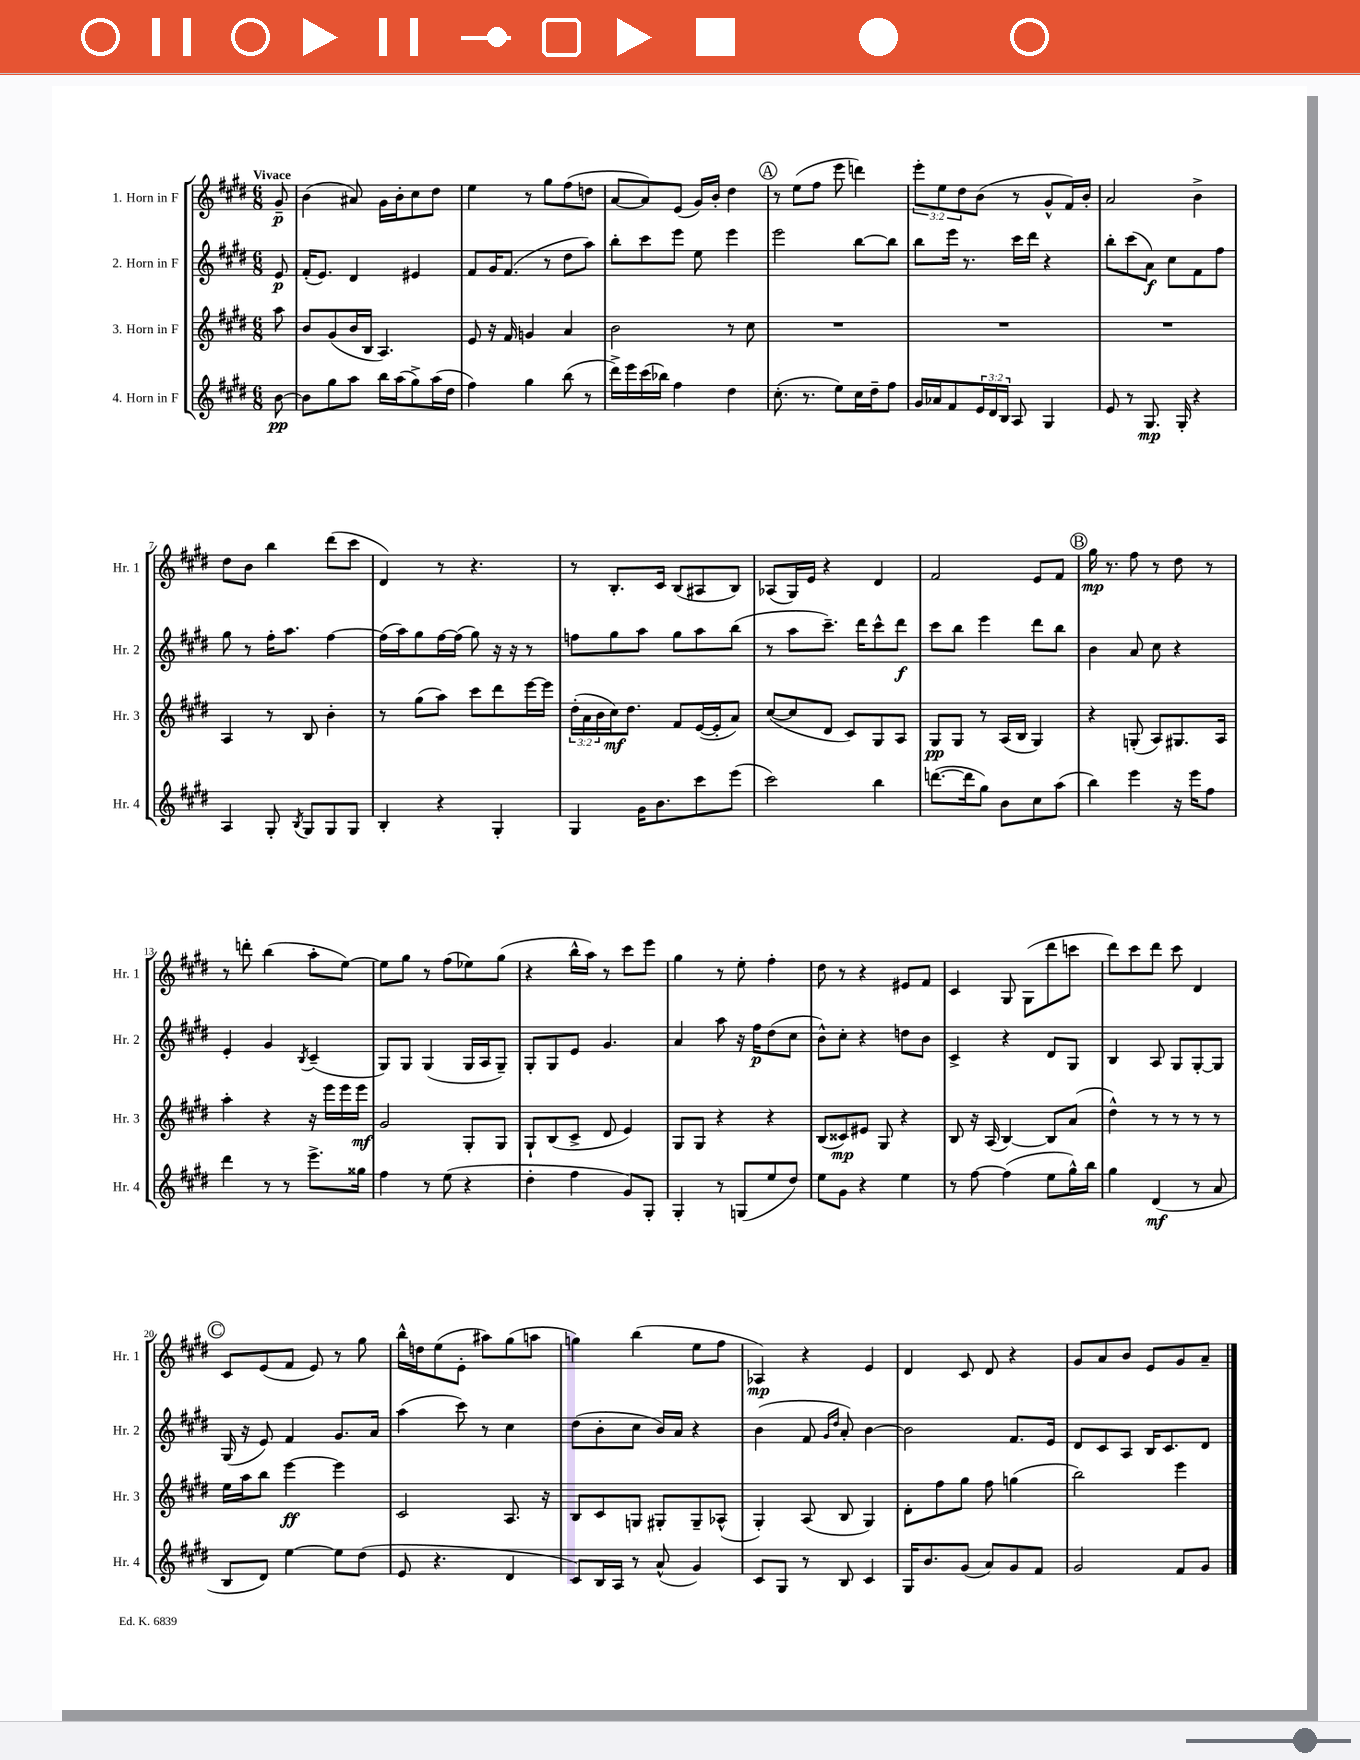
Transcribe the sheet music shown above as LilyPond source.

<<
\new StaffGroup <<
\new Staff = "s0" \with { instrumentName = "1. Horn in F" shortInstrumentName = "Hr. 1" } {
    \clef treble \key e \major \numericTimeSignature \time 6/8 \override Staff.TupletNumber.text = #tuplet-number::calc-fraction-text \partial 8 \tempo "Vivace"
    gis'8--\p |
    b'4( ais'8) gis'16 b'16-. cis''8 dis''8 |
    e''4 r8 gis''8 fis''8( d''8 |
    a'8~ a'8) e'8( gis'16) b'16-. dis''4 |
    \mark \markup { \circle "A" } r8 e''8( fis''8 e'''8 d'''4) |
    \tuplet 3/2 { e'''8-. e''8 dis''8 } b'8( r8 gis'8-^ fis'16) b'16-. |
    a'2 b'4-> |
    dis''8 b'8 b''4 dis'''8( cis'''8 |
    dis'4) r8 r4. |
    r8 b8.-. cis'16 b8( ais8 b8) |
    aes8( gis16) e'16 r4 dis'4 |
    fis'2 e'8 fis'8 |
    \mark \markup { \circle "B" } gis''16\mp r8. fis''8 r8 dis''8 r8 |
    r8 d'''8-. b''4( a''8-. e''8~) |
    e''8 gis''8 r8 fis''8( ees''8) gis''8( |
    r4 b''16-^ a''16) r8 cis'''8 e'''8 |
    gis''4 r8 e''8-. fis''4-. |
    dis''8 r8 r4 eis'8 fis'8 |
    cis'4 gis8 gis8( dis'''8 c'''8 |
    dis'''8) cis'''8 dis'''8 cis'''8 dis'4 |
    \mark \markup { \circle "C" } cis'8 e'8( fis'8 e'8) r8 gis''8 |
    b''16-^ d''16 e''8( e'8-. ais''8) gis''8( a''8 |
    g''4) b''4( e''8 fis''8 |
    aes4\mp) r4 e'4 |
    dis'4 cis'8 dis'8 r4 |
    gis'8 a'8 b'8 e'8 gis'8 a'8-- \bar "|." |
}
\new Staff = "s1" \with { instrumentName = "2. Horn in F" shortInstrumentName = "Hr. 2" } {
    \clef treble \key e \major \numericTimeSignature \time 6/8 \partial 8
    e'8\p |
    fis'16-.( e'8.) dis'4 eis'4 |
    fis'8 gis'16 fis'8.( r8 dis''8 a''8) |
    b''8-. cis'''8 e'''8 e''8 e'''4 |
    \mark \markup { \circle "A" } e'''2 b''8~ b''8 |
    b''8 e'''16 r8. cis'''16 dis'''16 r4 |
    b''8-. cis'''8( a'8\f) cis''8 fis'8 fis''8 |
    gis''8 r8 fis''16-. a''8. fis''4~ |
    fis''16( a''16) gis''8 fis''16~ fis''16( gis''8) r16 r16 r8 |
    f''8 gis''8 a''8 gis''8 a''8 b''8( |
    r8 a''8 cis'''8.--) dis'''16 cis'''8-^ dis'''8\f |
    cis'''8 b''8 e'''4 dis'''8 b''8 |
    \mark \markup { \circle "B" } b'4 a'8 cis''8 r4 |
    e'4-. gis'4 \acciaccatura { b8 } cis'4--( |
    gis8) gis8 gis4( gis16 a16 gis8--) |
    gis8-. gis8 e'8 gis'4. |
    a'4 a''8 r16 fis''16\p dis''8( cis''8 |
    b'8-^) cis''8-. r4 d''8 b'8 |
    cis'4-> r4 dis'8 gis8 |
    b4 a8 gis8 gis8~-. gis8 |
    \mark \markup { \circle "C" } gis16( r16 e'8) fis'4 gis'8. a'16 |
    a''4( cis'''8) r8 cis''4 |
    dis''8( b'8-. cis''8 b'16) a'16 r4 |
    b'4( fis'8 \grace { gis'16 dis''16 } a'8-.) b'4~ |
    b'2 fis'8. e'16 |
    dis'8 cis'8 a8 b16 cis'8. dis'8 \bar "|." |
}
\new Staff = "s2" \with { instrumentName = "3. Horn in F" shortInstrumentName = "Hr. 3" } {
    \clef treble \key e \major \numericTimeSignature \time 6/8 \override Staff.TupletNumber.text = #tuplet-number::calc-fraction-text \partial 8
    a''8 |
    b'8 gis'8( b'16 b16 a4.) |
    e'8 r16 fis'16 g'4 a'4 |
    b'2 r8 cis''8 |
    \mark \markup { \circle "A" } R2. |
    R2. |
    R2. |
    a4 r8 b8 b'4-. |
    r8 gis''8( a''8) cis'''8 dis'''8 e'''16~ e'''16 |
    \tuplet 3/2 { dis''16-.( a'16 b'16 } cis''16\mf) dis''8. fis'8 e'16~( e'16-. a'8) |
    cis''8~( cis''8 dis'8 cis'8) gis8 a8 |
    gis8\pp gis8 r8 a16( b16 gis4) |
    \mark \markup { \circle "B" } r4 g8-.( a8) gis8. a16 |
    a''4-. r4 r16 e'''16 e'''16 e'''16\mf |
    gis'2 gis8-. gis8 |
    gis8-! b8( cis'8-> dis'8 e'4) |
    gis8 gis8 r4 r4 |
    b8( cisis'8\mp) eis'8 gis8 r4 |
    b8 r16 a16( b4~) b8 a'8( |
    dis''4-^) r8 r8 r8 r8 |
    \mark \markup { \circle "C" } e''16 a''16 b''8 e'''4~\ff e'''4 |
    cis'2 a8. r16 |
    b8 cis'8 g8 gis8-. gis8-- aes8-^( |
    gis4-.) a8( b8 gis4) |
    dis'8-. fis''8 gis''8 fis''8 g''4( |
    b''2) e'''4 \bar "|." |
}
\new Staff = "s3" \with { instrumentName = "4. Horn in F" shortInstrumentName = "Hr. 4" } {
    \clef treble \key e \major \numericTimeSignature \time 6/8 \override Staff.TupletNumber.text = #tuplet-number::calc-fraction-text \partial 8
    b'8~\pp |
    b'8 gis''8 a''8 b''16 a''16( gis''8->) a''16( dis''16 |
    fis''4) gis''4 b''8( r8 |
    dis'''16->) e'''16 cis'''16( bes''16) fis''4 dis''4 |
    \mark \markup { \circle "A" } cis''8.-.( r8. e''8) cis''16 dis''16-- fis''8 |
    gis'16 aes'16 fis'8 \tuplet 3/2 { e'16 dis'16 b16 } a8 gis4 |
    e'8 r8 gis8.\mp gis16-. r4 |
    a4 gis8-. \acciaccatura { b8 } gis8 gis8 gis8 |
    b4-. r4 gis4-. |
    gis4 gis'16 b'8. cis'''8 e'''8( |
    cis'''2) b''4 |
    d'''8.~( d'''16 gis''8) b'8 cis''8 a''8( |
    \mark \markup { \circle "B" } b''4) e'''4 r16 e'''16 fis''8 |
    dis'''4 r8 r8 e'''8.-> gisis''16 |
    fis''4 r8 e''8( r4 |
    dis''4-. fis''4 gis'8) gis8-. |
    gis4-. r8 g8( e''8 dis''8) |
    e''8 gis'8 r4 e''4 |
    r8 fis''8~ fis''4( e''8 gis''16-^) b''16 |
    gis''4 dis'4\mf( r8 a'8 |
    \mark \markup { \circle "C" } b8 dis'8) e''4~ e''8 dis''8( |
    e'8 r4. dis'4 |
    cis'8) b16 a16 r8 a'8-^( gis'4) |
    cis'8 gis8 r8 b8 cis'4 |
    gis16 b'8. gis'8( a'8) gis'8 fis'8 |
    gis'2 fis'8 gis'8 \bar "|." |
}
>>
>>
